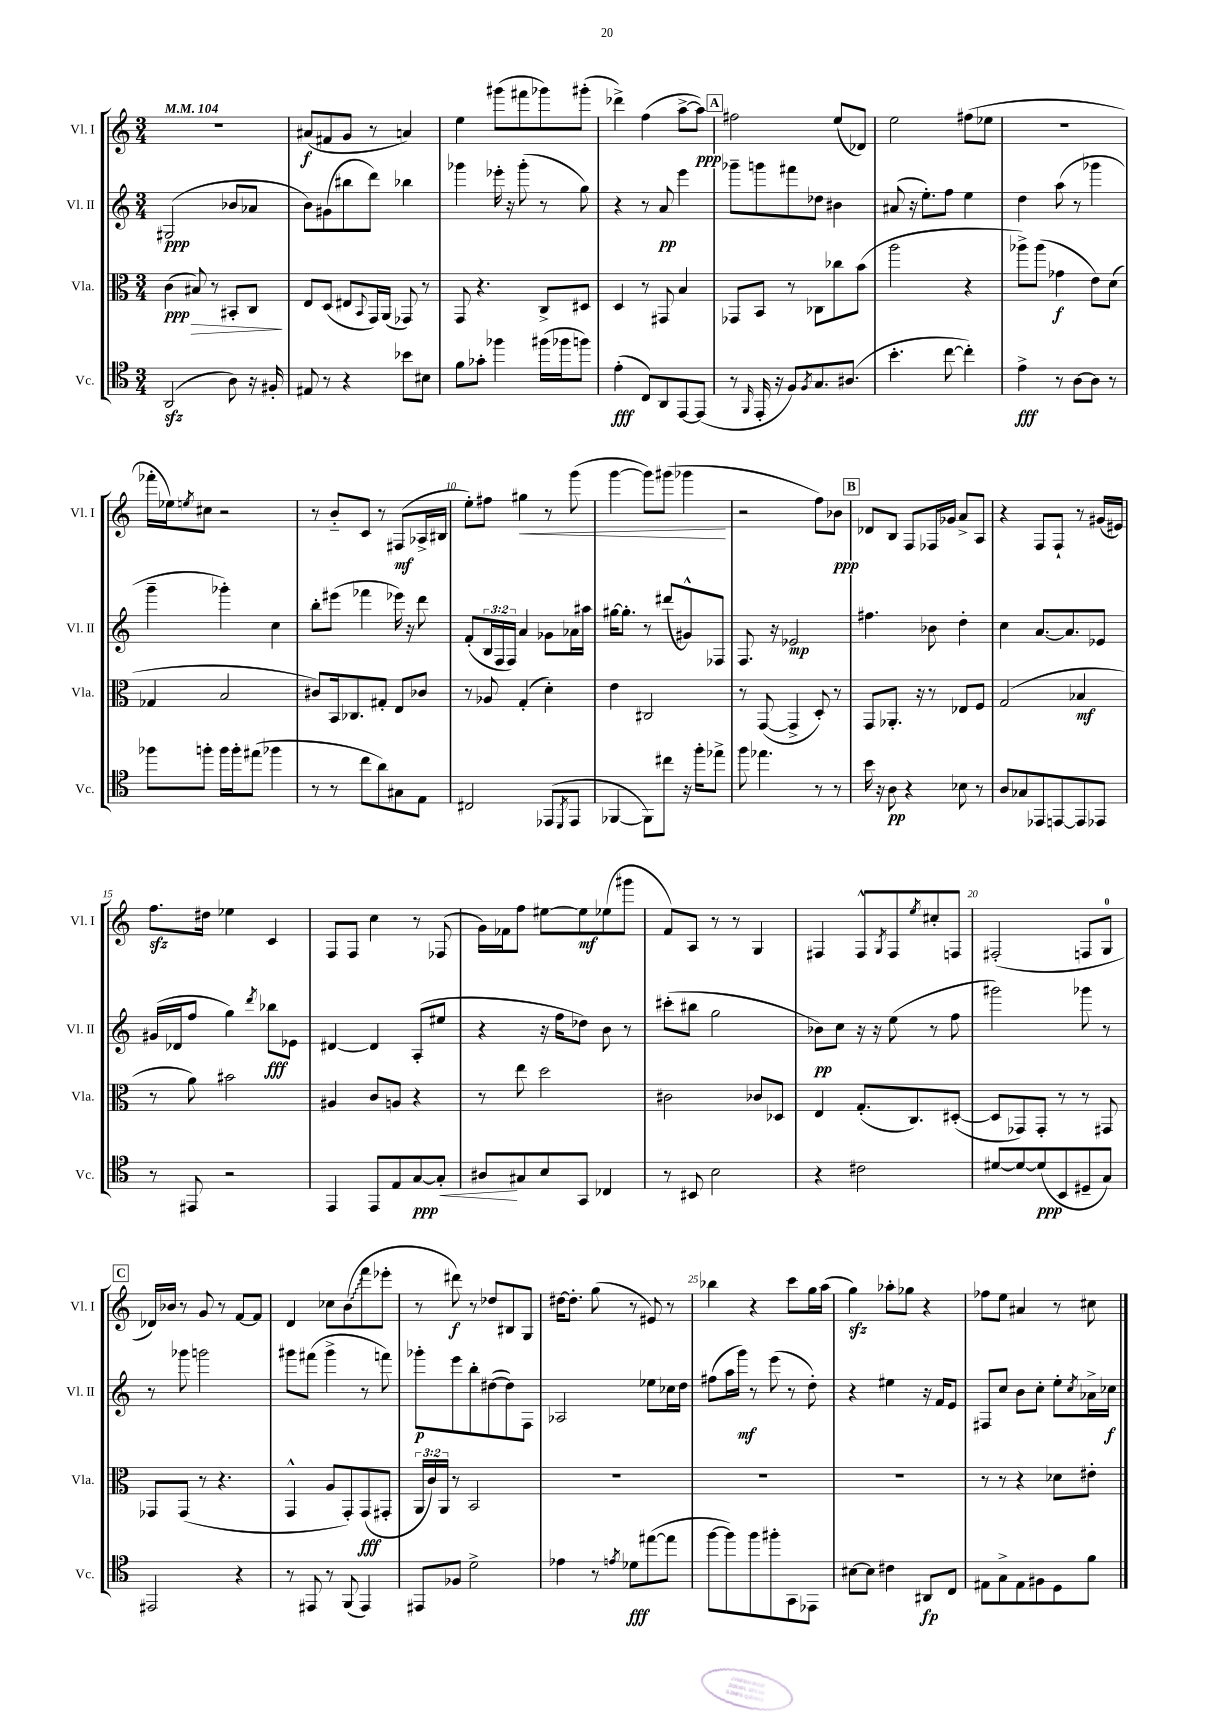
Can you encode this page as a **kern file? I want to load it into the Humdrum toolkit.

**kern	**kern	**kern	**kern
*staff4	*staff3	*staff2	*staff1
*clefC4	*clefC3	*clefG2	*clefG2
*k[]	*k[]	*k[]	*k[]
*M3/4	*M3/4	*M3/4	*M3/4
*MM104	*MM104	*MM104	*MM104
(2AA/	(4c\	(2G#/	2.r
.	8B#/)	.	.
.	8r	.	.
8A\)	8BB#'/L	8b-/L	.
16r	8C/J	8a-/J	.
16F#'/	.	.	.
=	=	=	=
8E#/	8E/L	8b\L)	(8a#/L
8r	(8D/J	(8g#\	8f#/
4r	8E#/L	8bb#\	8g/J
.	8qqBB/	.	.
.	16GG/L)	8ddd\J)	8r
.	(16AA/JJ	.	.
8b-\L	8GG-/)	4bb-\	4a/)
8B#\J	8r	.	.
=	=	=	=
8f\L	8GG/	4ggg-\	4ee\
8g-'\J	4.r	.	.
4ff-\	.	16eee-'\	(8ggg#\L
.	.	16r	.
.	.	(8ggg-'\	8fff#\
(16ff#\LL	8C^/L	8r	8ggg-\)
16ff-\J	.	.	.
8ff\J)	8D#/J	8gg\)	(8ggg#'\J
=	=	=	=
(4e'\	4D/	4r	4ddd-^\)
8C/L)	8r	8r	(4ff\
8AA/	8GG#/	8a/	.
[8EE/	4B/	4eee\	[8aa^\L
(8EE/]J	.	.	8aa\]J)
=	=	=	=
8r	8GG-/L	8ggg-~\L	2ff#\
16qqFF/	.	.	.
16EE'/	8BB/J	8ggg\	.
16r	.	.	.
8F/L)	8r	8fff#\	.
8qF/	.	.	.
8.G/	8C-\L	8dd-\J	.
.	8cc-\	4b#\	(8ee/L
(8.A#/J	.	.	.
.	(8b\J	.	8d-/J)
=	=	=	=
4.b'\	2aa\	(8a#/	2ee\
.	.	16r	.
.	.	8.ee'\L)	.
[8cc\	.	8ff\J	.
4cc'\])	4r	4ee\	(8ff#\L
.	.	.	8ee-\J
=	=	=	=
4e^\	8aa-^\L)	4dd\	2.r
.	(8aa-\J	.	.
8r	4g-\	(8aa\	.
[8A\L	.	8r	.
8A\]J	8e\L)	4ggg-\	.
8r	(8d\J	.	.
=	=	=	=
8ff-\L	4G-/	4ggg~\	16fff-'\LL
.	.	.	16ee-\J)
.	.	.	8qee/
8ff'\J	.	.	8cc#\J
16ff\LL	2B/	4ggg-'\)	2r
16ff'\J	.	.	.
(8ee#\J	.	.	.
4ff-\	.	4cc\	.
=	=	=	=
8r	8c#/L)	8bb'\L	8r
8r	16BB/k	(8eee#\J	8b'~/L
.	8.C-/	.	.
8cc\L	.	4fff-\	8c/J
8a\)	8G#'/J	.	8r
8G#\	8E/L	16eee-\)	(8F#/L
.	.	16r	.
8E\J	8c-/J	8ddd\	16A-^/L
.	.	.	16B#/JJ
=	=	=	=
2C#/	8r	(8f'/L	8ee'\L)
.	8A-/	24B/L	8ff#\J
.	.	24F/	.
.	.	24F/JJ)	.
.	(4G'/	4a/	4gg#\
(8EE-/L	4d'\)	8g-\L	8r
8qDD/	.	.	.
8EE-/J	.	16a-\L	(8ggg\
.	.	16aa#\JJ	.
=	=	=	=
[4FF-/	4e\	[16gg#\LK	[4ggg\
.	.	8.gg#'\]J	.
8FF-\]L)	2C#/	8r	8ggg\]L)
8cc#\J	.	(8ddd#/L	(8ggg#\J
16r	.	8g#^^/)	4ggg-\
16ff'\LK	.	.	.
8ee-^\J	.	8F-/J	.
=	=	=	=
8ff\	8r	8.F/	2r
4.ee-\	([8GG/	.	.
.	.	16r	.
.	4GG^/]	2e-/	.
8r	8D'/)	.	8ff\L)
8r	8r	.	8b-\J
=	=	=	=
16b\	8GG/L	4.ff#\	8d-/L
16r	.	.	.
8A\	8.AA-'/J	.	8B/J
4r	.	.	8F/L
.	16r	.	.
.	8r	8b-\	16F-/L
.	.	.	16g-/JJ
8B-\	8E-/L	4dd'\	8a^/L
8r	8F/J	.	8A/J
=	=	=	=
8A/L	(2G/	4cc\	4r
8G-/	.	.	.
8EE-/	.	[8.a/L	8F/L
[8EE/	.	.	8F`/J
.	.	8.a/]	.
8EE/]	4B-/	.	8r
8EE-/J	.	8e-/J	(16g#/LL
.	.	.	16e#/JJ)
=	=	=	=
8r	8r	(16g#/LL	8.ff\L
.	.	16d-/J	.
8EE#/	8a\)	8ff/J	.
.	.	.	16dd#\Jk
2r	2b#\	4gg\)	4ee-\
.	.	8qddd/	.
.	.	8bb-\L	4c/
.	.	8e-\J	.
=	=	=	=
4EE/	4A#/	[4d#/	8F/L
.	.	.	8F/J
8EE/L	8c/L	4d#/]	4cc\
8E/	8A/J	.	.
[8G/	4r	(8A'/L	8r
8G'/]J	.	8ee#/J	(8F-/
=	=	=	=
8A#/L	8r	4r	16g\LL)
.	.	.	16f-\J
8G#/	8ee\	.	8ff\J
8B/	2dd\	16r	[8ee#\L
.	.	16ff\LK	.
8GG/J	.	8dd-\J)	8ee#\]
4C-/	.	8b\	(8ee-\
.	.	8r	8ggg#\J
=	=	=	=
8r	2c#\	(8ccc#'\L	8f/L)
8BB#/	.	8bb#\J	8A/J
2B\	.	2gg\	8r
.	.	.	8r
.	8c-/L	.	4G/
.	8D-/J	.	.
=	=	=	=
4r	4E/	8b-\L)	4F#/
.	.	8cc\J	.
2c#\	(8.G'/L	16r	8F#^^/L
.	.	16r	.
.	.	.	8qG/
.	.	(8ee\	8F#/
.	8.C/)	.	.
.	.	.	8qee/
.	.	8r	8cc#'/
.	([8D#'/J	8ff\	8F/J
=	=	=	=
[8d#/L	8D#/]L	2ggg#\)	(2F#'/
8d#/_	8GG-/)	.	.
(8d#/]	8GG-'/J	.	.
8BB/	8r	.	.
8D#~/	8r	8ggg-\	8F/L
8G/J)	8GG#/	8r	8G/J
=	=	=	=
2EE#/	8GG-/L	8r	16d-/LL)
.	.	.	16b-/JJ
.	(8GG-/J	8ggg-\	8r
.	8r	2ggg\	8g/
.	4.r	.	8r
4r	.	.	[8f/L
.	.	.	8f/]J
=	=	=	=
8r	4GG^^/	8ggg#\L	4d/
8EE#/	.	(8fff#\J	.
8r	8A/L	4ggg#^\	8cc-\L
(8FF/	8GG'/)	.	(8b\
4EE#/)	(8GG/	8r	8fff\
.	8GG#'/J	8fff\)	8eee-'\J
=	=	=	=
8EE#/L	24AA/LL	8ggg-'\L	8r
.	24c/)	.	.
.	24AA/JJ	.	.
8F-/J	8r	8eee\	8ddd#\)
2d^\	2BB/	8bb'\	8r
.	.	([8dd#\	8dd-/L
.	.	8dd#\])	8B#/
.	.	8F\J	8G/J
=	=	=	=
4e-\	2.r	2A-/	[16dd#\LK
.	.	.	8.dd#'\]J
8r	.	.	(8gg\
8qe/	.	.	.
8d-\L	.	.	8r
([8ee#\	.	8ee-\L	8e#/)
8ee#\]J	.	16cc-\L	8r
.	.	16dd\JJ	.
=	=	=	=
[8ff\L	2.r	(8ff#\L	4bb-\
8ff\])	.	16aa\L	.
.	.	16ggg\JJ)	.
8ff\	.	8r	4r
8ff#'\	.	(8eee\	.
8GG\	.	8r	8ccc\L
8EE-\J	.	8dd'\)	16gg\L
.	.	.	(16aa\JJ
=	=	=	=
[8B#\L	2.r	4r	4gg\)
8B#\]J	.	.	.
4c#\	.	4ee#\	8aa-'\L
.	.	.	8gg-\J
8AA#/L	.	16r	4r
.	.	16f/LK	.
8C/J	.	8e/J	.
=	=	=	=
8E#\L	8r	8F#/L	8ff-\L
8G^\	8r	8cc/J	8ee\J
8E#\	4r	8b\L	4a#/
8F#\	.	8cc'\J	.
8D\	8d-\L	8ee'\L	8r
.	.	8qcc/	.
8f\J	8e#'\J	16a-^\L	8cc#\
.	.	16cc-\JJ	.
==	==	==	==
*-	*-	*-	*-
